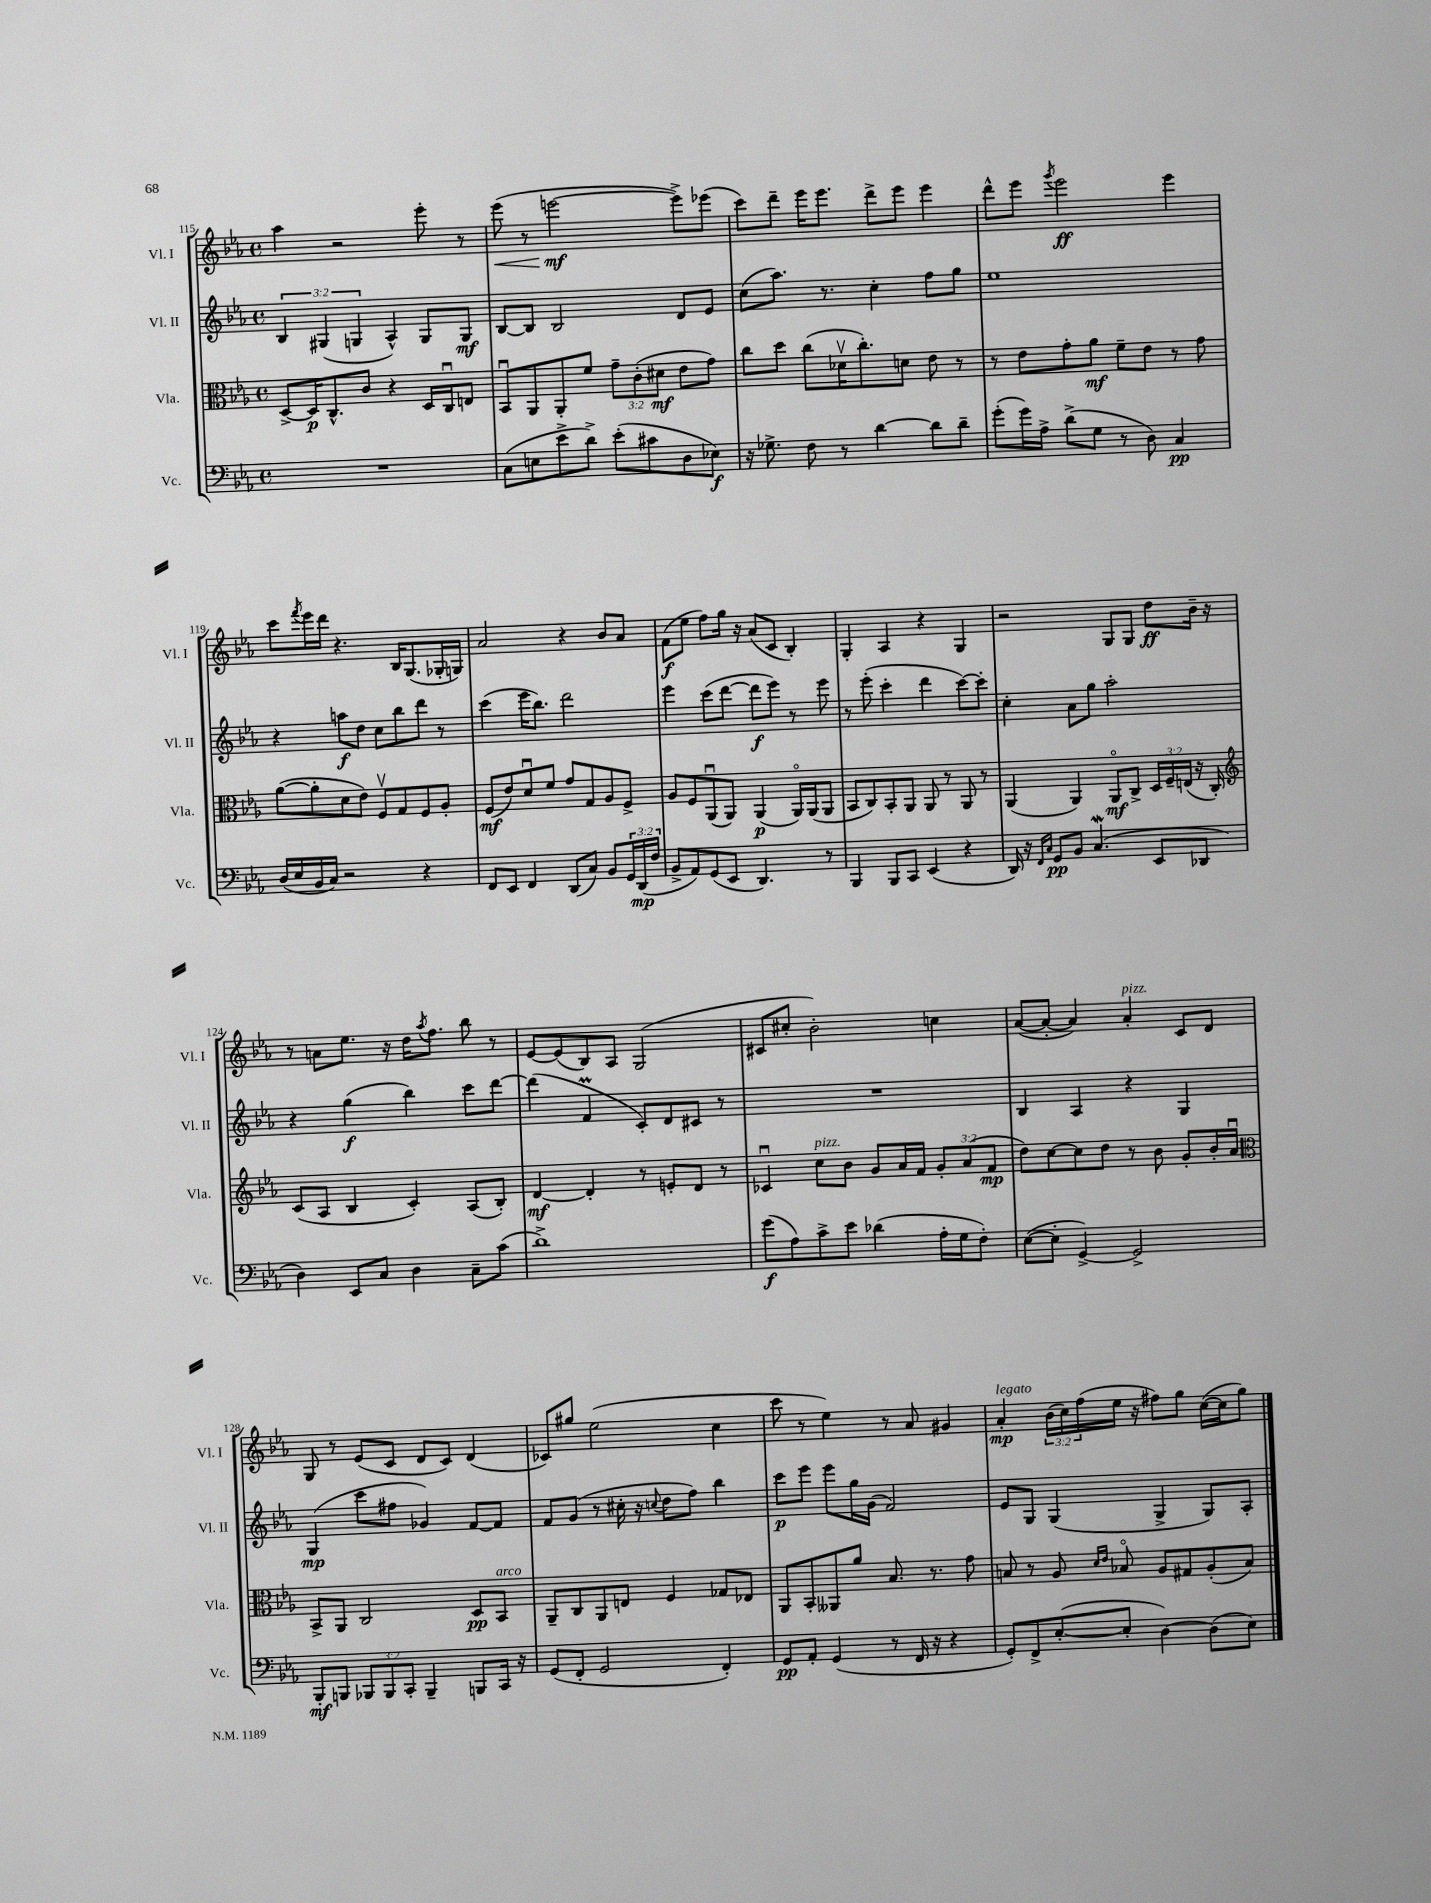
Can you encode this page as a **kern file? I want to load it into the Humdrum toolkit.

**kern	**kern	**kern	**kern
*staff4	*staff3	*staff2	*staff1
*clefF4	*clefC3	*clefG2	*clefG2
*k[b-e-a-]	*k[b-e-a-]	*k[b-e-a-]	*k[b-e-a-]
*M4/4	*M4/4	*M4/4	*M4/4
*met(c)	*met(c)	*met(c)	*met(c)
1r	[8D^/L	6B-/	4aa-\
.	16D/]K	.	.
.	.	(6G#/	.
.	8.C^^/	.	.
.	.	.	2r
.	.	6G/	.
.	8c/J	.	.
.	4r	4A-^^/)	.
.	16D/LL	8G/L	8eee-'\
.	16Cu/J	.	.
.	8E/J	8G/J	8r
=	=	=	=
(8C\L	8BB-u/L	[8B-/L	(8eee-\
8E\	8AA-/	8B-/]J	8r
8e-^\	8AA-'/	2B-/	[2eee\
8d^\J)	8f/J	.	.
(8e-'\L	12g~\L	.	.
.	(12c'\	.	.
8c#\	.	.	.
.	12d#\J	.	.
8D\	8e-\L	8d/L	8eee^\]L)
8E-\J)	8g\J)	8e-/J	(8eee-\J
=	=	=	=
16r	8cc\L	(8cc\L	8ccc\L)
8.G-^\	.	.	.
.	8dd\J	8.aa-\J)	8ddd~\J
8F\	(8cc\L	.	16eee-\LK
.	.	8.r	8.eee-\J
8r	16d-v\K	.	.
.	8.cc'\)	.	.
[4d\	.	4cc'\	8ddd^\L
.	8d\J	.	8eee-\J
8d\]L	8e-\	8ff\L	4eee-\
8d~\J	8r	8gg\J	.
=	=	=	=
(8g'\L	8r	1ee-	8ddd^^\L
16g\L)	8e-\L	.	8eee-\J
16A-^\JJ	.	.	.
.	.	.	8qggg/
(8d^\L	8g'\	.	2eee-\
8G\J	8a-\J	.	.
8r	8f~\L	.	.
8D\)	8e-\J	.	.
4C/	8r	.	4eee-\
.	8g\	.	.
=	=	=	=
(16D/LL	([8a-\L	4r	8ccc\L
16E-/	.	.	.
.	.	.	8qfff/
16BB-/	8a-'\]	.	16eee-\L
16C/JJ)	.	.	16ddd\JJ
2r	8d\	8aa\L	4.r
.	8e-\J)	8dd\J	.
.	8Fv/L	8cc\L	.
.	8G/	8bb-\	16B-/LK
.	.	.	(8.G/
4r	8F/	8ddd\J	.
.	8A-'/J	8r	16G-'/L
.	.	.	16G/JJ)
=	=	=	=
8FF/L	(8F/L	(4ccc\	2a-/
8EE-/J	8e-/)	.	.
4FF/	8du/	16eee-\LK	.
.	.	8.bb-\J)	.
.	8f/J	.	.
(8DD/L	8g/L	2ddd\	4r
8C/J)	8G/	.	.
8BB-/L	8A-/	.	8b-/L
24GG/L	8F^/J	.	8a-/J
(24DD/	.	.	.
24F/JJ	.	.	.
=	=	=	=
8BB-^/L	8A-/L	4eee-\	(8f\L
8AA-/)	8F/	.	8ee-\J
(8GG/	(8AA-u/	(8ccc\L	8ff\L)
8EE-/J	8AA-/J)	[8ddd\J	16gg\Jk
.	.	.	16r
4.DD/)	(4AA-/	8ddd\]L	(8a-/L
.	.	8eee-\J)	8c/J
.	16AA-o/LL)	8r	4B-'/)
.	(16AA-/J	.	.
8r	8AA-/J	8eee-\	.
=	=	=	=
4BBB-/	8BB-/L	8r	4G'/
.	8C/)	(8eee-'\	.
8BBB-/L	8BB-'/	4ccc'\	4A-/
8CC/J	8AA-/J	.	.
(4EE-/	8AA-/	4ddd\	4r
.	8r	.	.
4r	8AA-/	[8ccc\L)	4G/
.	8r	8ccc'\]J	.
=	=	=	=
16DD/)	(4AA-/	4cc'\	2r
16r	.	.	.
16qqFF/LL	.	.	.
16qqC/JJ	.	.	.
8GG/L	.	.	.
8BB-/J	4AA-/)	8a-\L	.
(4.C/	.	8gg\J	.
.	8AA-o/L	2aa-'\	8G/L
.	8C^/J	.	8G/J
8EE-/L	24D/LL	.	8dd\L
.	24F~/	.	.
.	(24E/JJ	.	.
8DD-/J	16r	.	16b-~\Jk
.	16C'/)	.	16r
=	=	=	=
*	*clefG2	*	*
4D\)	(8c/L	4r	8r
.	8A-/J	.	8a\L
8EE-/L	4B-/	(4gg\	8.ee-\J
8C/J	.	.	.
.	.	.	16r
4D\	4c'/)	4bb-\)	16dd\LK
.	.	.	8qaa-/
.	.	.	8.ff\J
8C~\L	(8A-/L	8ccc\L	8bb-\
(8c\J	8B-'/J)	[8ddd\J	8r
=	=	=	=
1d^)	[4d/	(4ddd\]	[8e-/L
.	.	.	(8e-/]
.	4d'/]	4f/	8B-/)
.	.	.	8A-/J
.	8r	8c'/L)	(2G/
.	8e'/L	8d/	.
.	8d/J	8c#/J	.
.	8r	8r	.
=	=	=	=
(8g\L	4c-u/	1r	8c#/L
8A-\)	.	.	8cc#'/J
8c^\	8cc\L	.	2b-'\)
8e-\J	8b-\J	.	.
(4d-\	8g/L	.	.
.	16a-/L	.	.
.	16f/JJ	.	.
16A-'\LL	12g'/L	.	4cc\
16G\J	.	.	.
.	(12a-/	.	.
8F'\J)	.	.	.
.	12f/J	.	.
=	=	=	=
([8E-\L	8dd\L)	4B-/	([8a-/L
8E-'\]J	[8cc\	.	8a-'/_J
[4GG^/)	8cc\]	4A-/	4a-/])
.	8dd\J	.	.
2GG^/]	8r	4r	4a-'/
.	8b-\	.	.
.	8g'/L	4G/	8c/L
.	16b-'/L	.	8d/J
.	16a-u/JJ	.	.
=	=	=	=
*	*clefC3	*	*
8BBB-'/L	8BB-^/L	(4G/	8G/
8BBB/J	8AA-/J	.	8r
12BBB-/L	2C/	8ccc\L	(8e-/L
12BBB-/	.	.	.
.	.	8ff#\J	8c/J
12CC'/J	.	.	.
4BBB-~/	.	4g-/)	8d/L
.	.	.	8c/J)
8BBB/L	8D/L	[8f/L	(4d/
16CC/Jk	8BB-/J	8f/]J	.
16r	.	.	.
=	=	=	=
(8GG/L	8AA-~/L	8f/L	8c-/L)
8FF'/J	8C/	(8g/J	8gg#/J
2GG/	8AA-/	8r	(2ee-\
.	8E/J	16cc#'\	.
.	.	16r	.
.	.	8qqcc/	.
.	4F/	8dd\L	.
.	.	8ff\J)	.
4FF'/)	8G-/L	4bb-\	4cc\
.	8E-/J	.	.
=	=	=	=
8GG/L	8AA-/L	8ccc\L	8ccc\
8AA-'/J	8BB-'/	8eee-\J	8r
(4GG/	8AA--/	8eee-\L	4ee-\)
.	8a-/J	16gg\L	.
.	.	(16g\JJ	.
8r	8.B-/	2f/)	8r
16FF/	.	.	8a-/
16r	8.r	.	.
4r	.	.	4g#/
.	8g\	.	.
=	=	=	=
8GG'/L)	8B/	8e-/L	4a-'/
8FF^/	8r	8G/J	.
([8E-'/	8A-/	(4G/	(24b-\LL
.	.	.	24cc\)
.	.	.	(24ff\
.	16qqd/LL	.	.
.	16qqe-/JJ	.	.
8E-'/]J	8B-o/	.	16ee-\JJ
.	.	.	16r
[4D\)	8A-/L	4G^/	8ff#\L)
.	8G#/	.	8gg\J
(8D\]L	(8A-'/	8G/L)	([16cc\LL
.	.	.	16cc\]J
8E-\J)	8B-/J)	8A-'/J	8gg\J)
==	==	==	==
*-	*-	*-	*-
